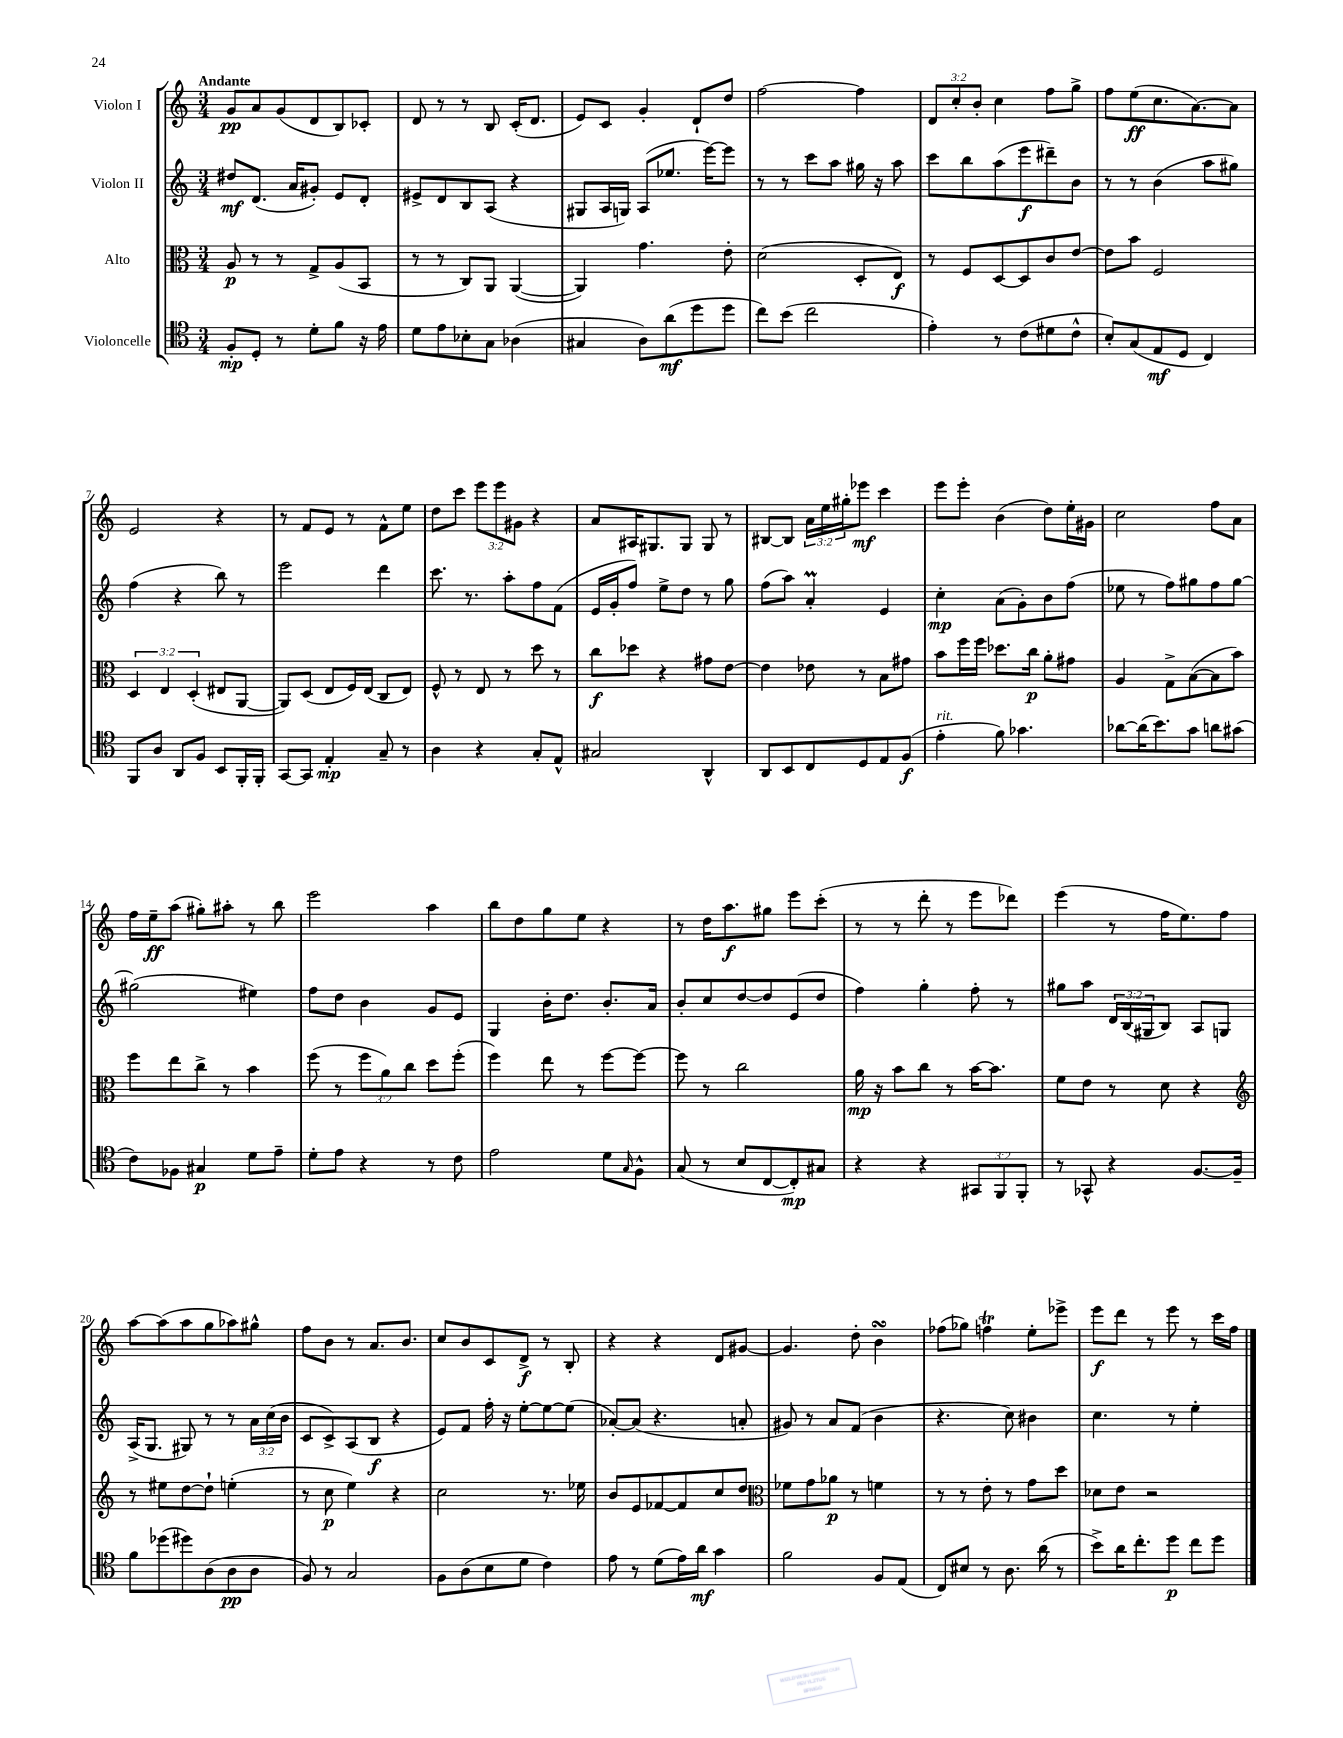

**kern	**kern	**kern	**kern
*staff4	*staff3	*staff2	*staff1
*clefC4	*clefC3	*clefG2	*clefG2
*k[]	*k[]	*k[]	*k[]
*M3/4	*M3/4	*M3/4	*M3/4
8F'	8A	8dd#	8g
8D'	8r	(8.d	8a
8r	8r	.	(8g
.	.	16a	.
8d'	8G^	8g#')	8d
8f	(8A	8e	8B)
16r	8BB	8d'	8c-'
16e	.	.	.
=	=	=	=
8d	8r	8e#^	8d
8e	8r	8d	8r
8B-'	8C)	8B	8r
8G	8AA	(8A	8B
(4A-	([4AA	4r	(16c'
.	.	.	8.d
=	=	=	=
4G#	4AA])	8G#	8e)
.	.	16A	8c
.	.	16G)	.
8A)	4.g	(8A	4g'
(8a	.	8.ee-	.
8dd	.	.	8d`
.	.	[16eee)	.
8dd	8e'	8eee]	8dd
=	=	=	=
8cc)	(2d	8r	[2ff
(8b	.	8r	.
2cc	.	8ccc	.
.	.	8aa	.
.	8D'	16gg#	4ff]
.	.	16r	.
.	8E)	8aa	.
=	=	=	=
4e')	8r	8ccc	12d
.	.	.	12cc'
.	8F	8bb	.
.	.	.	12b'
8r	[8D	(8aa	4cc
(8c	8D]	8eee	.
8d#	8c	8ddd#~)	8ff
8c^^	[8e	8b	8gg^
=	=	=	=
8B')	8e]	8r	8ff
(8G	8b	8r	(8ee
8E	2F	(4b	8.cc
8D	.	.	.
.	.	.	[8.a)
4C)	.	8aa	.
.	.	8gg#)	8a]
=	=	=	=
8FF	6D	(4ff	2e
8A	.	.	.
.	6E	.	.
8AA	.	4r	.
.	(6D'	.	.
8F	.	.	.
8BB	8E#	8bb)	4r
16FF'	[8AA	8r	.
16FF'	.	.	.
=	=	=	=
[8GG	8AA])	2eee	8r
8GG]	(8D	.	8f
4E'	8E	.	8e
.	16F)	.	8r
.	(16E	.	.
8G~	8C	4ddd	8f^^
8r	8E)	.	8ee
=	=	=	=
4A	8F^^	8.ccc	8dd
.	8r	.	8ccc
.	.	8.r	.
4r	8E	.	12eee
.	.	.	12eee
.	8r	8aa'	.
.	.	.	12g#
8G'	8dd	8ff	4r
8E^^	8r	(8f	.
=	=	=	=
2G#	8cc	16e	8a
.	.	16g'	.
.	8dd-	8ff)	16A#
.	.	.	8.G#
.	4r	8ee^	.
.	.	8dd	8G#
4AA^^	8g#	8r	8G#
.	[8e	8gg	8r
=	=	=	=
8AA	4e]	(8ff	[8B#
8BB	.	8aa)	8B#]
8C	8e-	4a'	24a
.	.	.	24ee
.	.	.	24gg#'
8D	8r	.	8eee-
8E	8B	4e	4ccc
(8F	8g#	.	.
=	=	=	=
4e'	8b	4cc'	8eee
.	16ff	.	8eee'
.	16ff	.	.
8f)	8.dd-	(8a	(4b
4.g-	.	8g')	.
.	16cc	.	.
.	8a'	8b	8dd)
.	8g#	(8ff	16ee'
.	.	.	16g#
=	=	=	=
[8a-	4A	8ee-	2cc
(16a-]	.	8r	.
8.b)	.	.	.
.	8G^	8ff)	.
8g	([8B	8gg#	.
8a	8B]	8ff	8ff
(8g#	8b)	[8gg#	8a
=	=	=	=
8c)	8ff	(2gg#]	16ff
.	.	.	16ee~
8F-	8ee	.	(8aa
4G#	8cc^	.	8gg#')
.	8r	.	8aa#'
8d	4b	4ee#)	8r
8e~	.	.	8bb
=	=	=	=
8d'	(8ff	8ff	2eee
8e	8r	8dd	.
4r	12ff	4b	.
.	12a)	.	.
.	12cc	.	.
8r	8dd	8g	4aa
8c	(8ff'	8e	.
=	=	=	=
2e	4ff)	4G	8bb
.	.	.	8dd
.	8ee	16b'	8gg
.	.	8.dd	.
.	8r	.	8ee
8d	[8ff	8.b'	4r
16qqG	.	.	.
8F^^	8ff_	.	.
.	.	16a	.
=	=	=	=
(8G	8ff]	8b'	8r
8r	8r	8cc	16dd
.	.	.	8.aa
8B	2cc	[8dd	.
[8C	.	8dd]	8gg#
8C'])	.	(8e	8eee
8G#	.	8dd	(8ccc'
=	=	=	=
4r	16a	4ff)	8r
.	16r	.	.
.	8b	.	8r
4r	8cc	4gg'	8ddd'
.	8r	.	8r
12GG#	[16b	8ff'	8eee
.	8.b]	.	.
12FF	.	.	.
.	.	8r	8ddd-)
12FF'	.	.	.
=	=	=	=
8r	8f	8gg#	(4eee
8GG-^^	8e	8aa	.
4r	8r	24d	8r
.	.	(24B	.
.	.	24G#	.
.	8d	8B)	16ff
.	.	.	8.ee)
[8.F	4r	8A	.
.	.	8G	8ff
16F~]	.	.	.
=	=	=	=
*	*clefG2	*	*
8f	8r	(16A^	[8aa
.	.	8.G	.
(8dd-	8ee#	.	(8aa]
8dd#)	[8dd	8G#)	8aa
(8A	8dd`]	8r	8gg
8A	(4ee'	8r	8aa-)
8A	.	24a	8gg#^^
.	.	(24cc	.
.	.	24b	.
=	=	=	=
8F)	8r	8c	8ff
8r	8cc	8c^)	8b
2G	4ee)	(8A	8r
.	.	8B	8.a
.	4r	4r	.
.	.	.	8.b
=	=	=	=
8F	2cc	8e)	8cc
(8A	.	8f	8b
8B	.	16ff'	8c
.	.	16r	.
8d	.	[8ee'	8d^
4c)	8.r	8ee_	8r
.	.	(8ee]	8B'
.	16ee-	.	.
=	=	=	=
8e	8b	[8a-')	4r
8r	8e	(8a-]	.
(8d	[8f-	4.r	4r
16e)	8f-]	.	.
16a	.	.	.
4g	8cc	.	8d
.	8dd	8a'	[8g#
=	=	=	=
*	*clefC3	*	*
2f	8f-	8g#)	4.g#]
.	8g	8r	.
.	8a-	8a	.
.	8r	(8f	8dd'
8F	4f	4b	4b
(8E	.	.	.
=	=	=	=
8C)	8r	4.r	(8ff-
8B#	8r	.	8gg-)
8r	8e'	.	4ff
8.A	8r	8cc)	.
.	8g	4b#	8ee'
(16a	.	.	.
8r	8dd	.	8eee-^
=	=	=	=
8b^)	8d-	4.cc	8eee
16a	8e	.	8ddd
8.cc'	.	.	.
.	2r	.	8r
8dd	.	8r	8eee
8cc	.	4ee'	8r
8dd	.	.	16ccc
.	.	.	16ff
==	==	==	==
*-	*-	*-	*-
